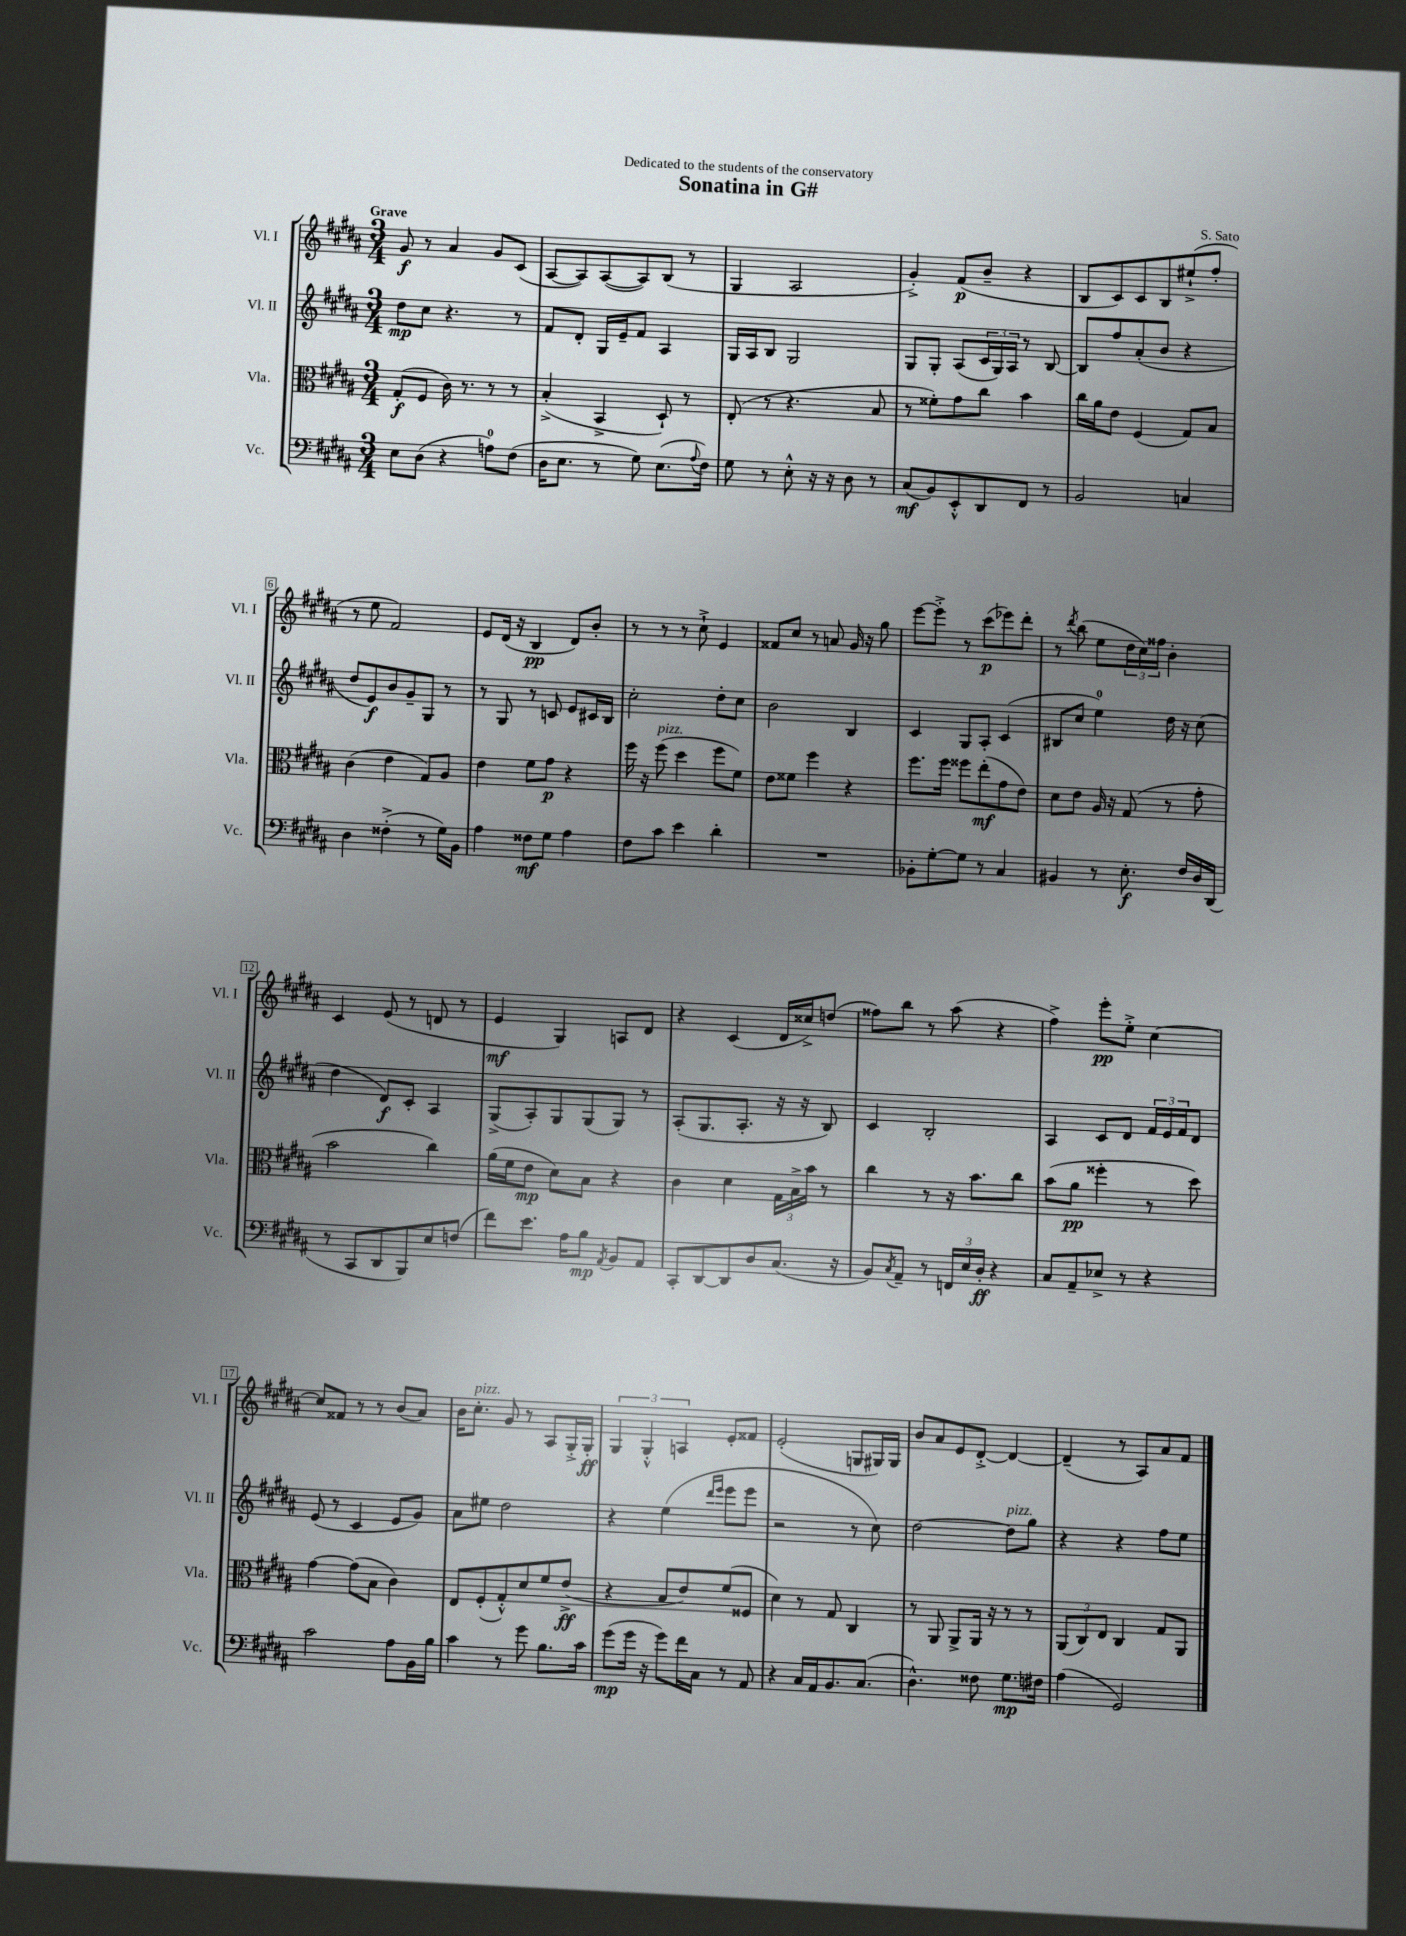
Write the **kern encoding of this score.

**kern	**kern	**kern	**kern
*staff4	*staff3	*staff2	*staff1
*clefF4	*clefC3	*clefG2	*clefG2
*k[f#c#g#d#a#]	*k[f#c#g#d#a#]	*k[f#c#g#d#a#]	*k[f#c#g#d#a#]
*M3/4	*M3/4	*M3/4	*M3/4
8E	(8G#'	8dd#	8g#
(8D#	8F#	8cc#	8r
4r	16c#)	4.r	4a#
.	8.r	.	.
8A)	8r	.	8g#
(8F#	8r	8r	(8c#
=	=	=	=
16D#	(4B'^	8f#	[8A#
8.E	.	.	.
.	.	8d#'	8A#])
8r	4BB^	16G#	([8A#
.	.	16e~	.
8G#)	.	8f#	8A#])
(8.E	8D#`)	4A#	(8B
.	8r	.	8r
8qqA#	.	.	.
16F#)	.	.	.
=	=	=	=
8G#	(8E'	16G#	4G#
.	.	16A#	.
8r	8r	8B	.
8E'^^	4.r	2G#	2A#
16r	.	.	.
16r	.	.	.
8D#	.	.	.
8r	8B	.	.
=	=	=	=
(8C#	8r	8G#	4g#'^)
8BB)	8f##')	8G#'	.
8EE'^^	8g#	(8A#	(8f#
8DD#	8cc#	24c#	8b~
.	.	24G#)	.
.	.	24A#	.
8FF#	4b	8r	4r
8r	.	[8B	.
=	=	=	=
2BB	16cc#	8B]	8B
.	16a#	.	.
.	8e	8ff#	8c#)
.	(4F#	(8a#'	8c#
.	.	8b	8B
4C	8G#)	4r	(8ee#`^
.	8B	.	8ff#'
=	=	=	=
4D#	(4c#	8dd#	8r
.	.	8e)	8ee
(4F##'^	4e	8b	2f#)
.	.	8g#~	.
8r	8G#)	8G#	.
16G#)	8A#	8r	.
16BB	.	.	.
=	=	=	=
4A#	4e	8r	8e
.	.	8G#	(16d#
.	.	.	16r
8F##	8f#	8r	4B
8G#	8g#	8c	.
4A#	4r	8e	8d#)
.	.	16c#	8b'
.	.	16B	.
=	=	=	=
8F#	16ff#	2cc#'	8r
.	16r	.	.
8c#	(8ff#	.	8r
4e	4dd#	.	8r
.	.	.	8cc#`^
4d#'	8ff#	8dd#'	4e
.	8f#)	8cc#	.
=	=	=	=
2.r	8e	2b	8f##
.	8f##	.	8cc#
.	4ff#	.	8r
.	.	.	8a
.	4r	4B	16g#
.	.	.	16r
.	.	.	8gg#
=	=	=	=
8BB-'	8.ff#	4c#	[8eee
[8G#'	.	.	8eee'^]
.	16ff#	.	.
8G#]	8ff##	8G#	8r
8r	(8ee'	8A#'	(8ccc#
4C#	8g#	(4c#	8eee-)
.	8e)	.	8ddd#'
=	=	=	=
4BB#	8d#	8B#	8r
.	.	.	8qddd#
.	8e	8cc#	(8bb
8r	16A#	4ee)	8ee
.	16r	.	.
8.E'	(8G#	.	24dd#
.	.	.	24cc#)
.	.	.	24ff##
.	8r	16dd#	4b'
16F#	.	16r	.
16D#	8g#'	(8cc#	.
(16DD#	.	.	.
=	=	=	=
8r	2b	4dd#	4c#
8CC#	.	.	.
8DD#	.	8d#)	(8e
8BBB)	.	8c#'	8r
8E	4cc#)	4A#	8d
(8F	.	.	8r
=	=	=	=
8f#)	(16a#	(8G#^	4e
.	16f#	.	.
8.e	8e	8A#')	.
.	8d#)	8G#	4G#)
16A#	.	.	.
8B	8B	(8G#	.
8qAA#	.	.	.
8BB	4r	8G#)	8A
8AA#	.	8r	8d#
=	=	=	=
8CC#'	4c#	(8A#'	4r
[8DD#	.	8.G#	.
8DD#]	4d#	.	(4c#
.	.	8.A#'	.
8D#	.	.	.
(8.C#	24G#	16r	16d#
.	24B^	.	.
.	.	16r	16cc##^)
.	24b	.	.
.	8r	8B)	(8dd
16r	.	.	.
=	=	=	=
8BB)	4cc#	4c#	8ff##)
8qC#	.	.	.
8AA#~	.	.	8bb
8r	8r	2B'	8r
24FF	16r	.	(8aa#
24E	.	.	.
.	8.b	.	.
24D#'	.	.	.
4r	.	.	4r
.	8cc#	.	.
=	=	=	=
8C#	(8b	4A#	4ff#^)
8AA#~	8a#	.	.
8E-^	4ff##'	8c#	8eee'
8r	.	8d#	8ee'^
4r	8r	24f#	[4cc#
.	.	24e	.
.	.	24f#	.
.	8dd#)	8d#	.
=	=	=	=
2c#	[4g#	(8e	8cc#]
.	.	8r	8f##
.	(8g#]	4c#	8r
.	8B	.	8r
8A#	4c#)	8e	(8b
16BB	.	8g#)	8a#)
16B	.	.	.
=	=	=	=
4c#	8E	8a#	16b
.	.	.	8.cc#'
.	(8F#'	8ee#	.
8r	8G#'^^)	2dd#	8g#
8g#	8d#	.	8r
8.B	8f#	.	8A#
.	(8e^	.	16G#'^
16c#	.	.	16G#'
=	=	=	=
(8g#	4r	4r	6G#
16g#	.	.	.
.	.	.	6G#'^^
16r	.	.	.
8g#)	8B	(4ee	.
.	.	.	6A
16f#	8e)	.	.
16C#	.	.	.
.	.	16qqddd#	.
.	.	16qqeee	.
8r	(8f#	8eee	8e'
8AA#	8F##	8eee	8f##
=	=	=	=
4r	4d#)	2r	(2e'
16C#	8r	.	.
16AA#	.	.	.
8.BB	8G#	.	.
.	4C#	8r	8G
(8.C#	.	.	.
.	.	8cc#)	16G#)
.	.	.	16G#
=	=	=	=
4.D#^^)	8r	[2dd#	8b
.	8AA#	.	8a#
.	8AA#^	.	8e
8F##	16AA#	.	[8d#'^
.	16r	.	.
8.G#	8r	8dd#]	4d#_
.	8r	8gg#	.
16F#	.	.	.
=	=	=	=
(4A#	(12AA#	4r	(4d#~]
.	12C#)	.	.
.	12E	.	.
2GG#)	4C#	4r	8r
.	.	.	8A#)
.	8G#	8ff#	8a#
.	8AA#	8ee	8f#
==	==	==	==
*-	*-	*-	*-
